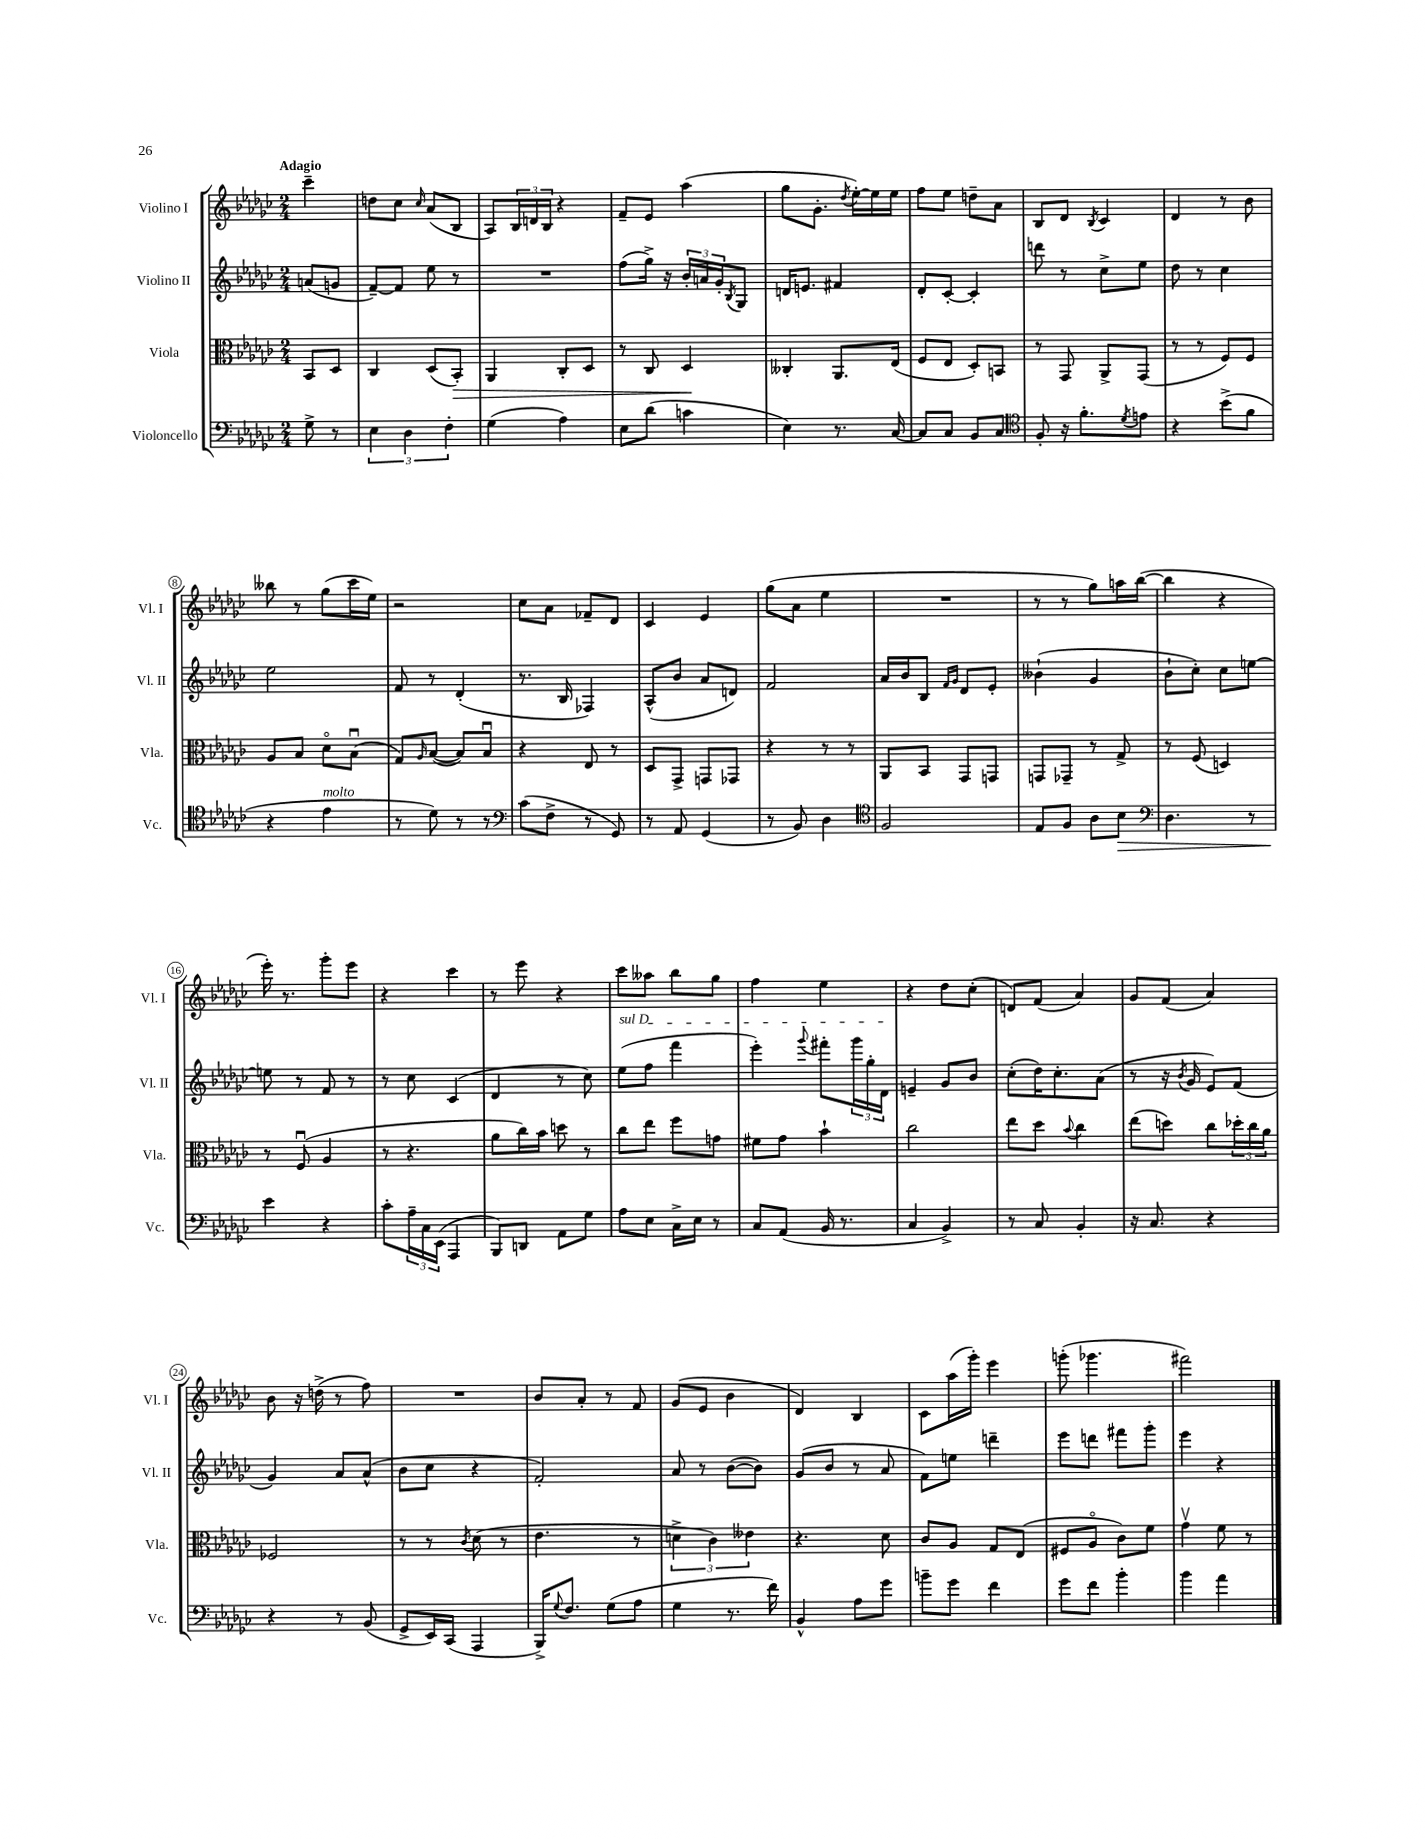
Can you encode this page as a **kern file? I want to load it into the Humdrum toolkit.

**kern	**kern	**kern	**kern
*staff4	*staff3	*staff2	*staff1
*clefF4	*clefC3	*clefG2	*clefG2
*k[b-e-a-d-g-c-]	*k[b-e-a-d-g-c-]	*k[b-e-a-d-g-c-]	*k[b-e-a-d-g-c-]
*M2/4	*M2/4	*M2/4	*M2/4
8G-^	8BB-	(8a	4ccc-~
8r	8D-	8g	.
=	=	=	=
6E-	4C-	[8f~)	8dd
.	.	8f]	8cc-
6D-	.	.	.
.	.	.	16qqcc-
.	(8D-	8ee-	(8a-
6F'	.	.	.
.	8BB-')	8r	8B-
=	=	=	=
(4G-	4AA-	2r	8A-)
.	.	.	24B-
.	.	.	24d
.	.	.	24B-
4A-)	8C-'	.	4r
.	8D-	.	.
=	=	=	=
8E-	8r	(8ff	8f~
(8d-	8C-	16gg-^)	8e-
.	.	16r	.
4c	4D-	24b-'	(4aa-
.	.	24a	.
.	.	24g-'	.
.	.	8qB-	.
.	.	8G-	.
=	=	=	=
4E-)	4C--'	16d	8gg-
.	.	8.e	.
.	.	.	8.g-'
8.r	8.AA-	4f#	.
.	.	.	8qdd-
.	.	.	[16ee-')
.	.	.	16ee-]
[16C-	(16E-	.	16ee-
=	=	=	=
8C-]	8F	8d-'	8ff
8C-	8E-	[8c-'	8ee-
8BB-	8D-')	4c-']	8dd~
8C-	8BB	.	8a-
=	=	=	=
*clefC4	*	*	*
8F'	8r	8ddd	8B-
16r	8GG-	8r	8d-
8.f'	.	.	.
.	.	.	8qB-
.	8AA-^	8cc-^	4c-
8qd-	.	.	.
8e	(8GG-	8ee-	.
=	=	=	=
4r	8r	8dd-	4d-
.	8r	8r	.
(8b-^	8F)	4cc-	8r
8f	8F	.	8b-
=	=	=	=
4r	8A-	2ee-	8bb--
.	8B-	.	8r
4e-	8d-o	.	(8gg-
.	(8B-u	.	16ccc-
.	.	.	16ee-)
=	=	=	=
8r	8G-)	8f	2r
.	16qqA-	.	.
8d-)	([8B-	8r	.
8r	8B-])	(4d-'	.
8r	8B-u	.	.
=	=	=	=
*clefF4	*	*	*
(8c-	4r	8.r	8cc-
8F^	.	.	8a-
.	.	16B-	.
8r	8E-	4F-)	8f-~
8GG-)	8r	.	8d-
=	=	=	=
8r	8D-	(8A-^^	4c-
8AA-	8GG-^	8b-	.
(4GG-	8GG	8a-	4e-
.	8GG-	8d)	.
=	=	=	=
8r	4r	2f	(8gg-
8BB-)	.	.	8a-
4D-	8r	.	4ee-
.	8r	.	.
=	=	=	=
*clefC4	*	*	*
2F	8AA-	16a-	2r
.	.	16b-	.
.	8BB-	8B-	.
.	.	16qqf	.
.	.	16qqg-	.
.	8GG-	8d-	.
.	8GG	8e-'	.
=	=	=	=
8E-	8GG	(4b--`	8r
8F	8GG-~	.	8r
8A-	8r	4g-	8gg-)
8B-	8G-^	.	16aa
.	.	.	([16bb-
=	=	=	=
*clefF4	*	*	*
4.D-	8r	8b-`	4bb-]
.	(8F	8cc-')	.
.	4D)	8cc-	4r
8r	.	[8ee	.
=	=	=	=
4e-	8r	8ee]	16eee-')
.	.	.	8.r
.	(8Fu	8r	.
4r	4A-	8f	8ggg-'
.	.	8r	8eee-
=	=	=	=
8c-'	8r	8r	4r
24A-~	4.r	8cc-	.
24C-	.	.	.
(24EE-	.	.	.
4AAA-	.	(4c-	4ccc-
=	=	=	=
8BBB-)	8a-	4d-	8r
8DD	16cc-)	.	8eee-
.	16b-	.	.
8AA-	8dd	8r	4r
8G-	8r	8cc-)	.
=	=	=	=
8A-	8cc-	(8ee-	8ccc-
8E-	8ee-	8ff	8aa--
16C-^	8ff	4fff	8bb-
16E-	.	.	.
8r	8g	.	8gg-
=	=	=	=
8C-	8f#	4eee-')	4ff
(8AA-	8g-	.	.
.	.	8qqggg-	.
16BB-	4b-`	8fff#'	4ee-
8.r	.	.	.
.	.	24ggg-	.
.	.	24gg-'	.
.	.	24d-	.
=	=	=	=
4C-	2cc-	4e~	4r
4BB-^)	.	8g-	8dd-
.	.	8b-	(8cc-'
=	=	=	=
8r	8ee-	(8cc-'	8d)
8C-	8dd-	16dd-)	(8f
.	.	8.cc-'	.
.	8qqb-	.	.
4BB-'	4cc-	.	4a-)
.	.	(8a-	.
=	=	=	=
16r	(8ee-	8r	8g-
8.C-	.	.	.
.	8dd)	16r	(8f
.	.	8qb-	.
.	.	16g-	.
4r	8cc-	8e-)	4a-)
.	24dd-'	(8f	.
.	24cc-	.	.
.	24a-	.	.
=	=	=	=
4r	2F-	4g-)	8b-
.	.	.	16r
.	.	.	(16dd^
8r	.	8a-	8r
(8BB-	.	(8a-^^	8ff)
=	=	=	=
8GG-^	8r	8b-	2r
16EE-)	8r	8cc-	.
(16CC-	.	.	.
.	8qc-	.	.
4AAA-	(8d-	4r	.
.	8r	.	.
=	=	=	=
16BBB-^)	4.e-	2f')	8b-
8qqG-	.	.	.
8.F	.	.	.
.	.	.	8a-'
(8G-	.	.	8r
8A-	8r	.	8f
=	=	=	=
4G-	6d^	8a-	(8g-
.	.	8r	8e-
.	6c-)	.	.
8.r	.	([8b-	4b-
.	6e--	.	.
.	.	8b-])	.
16f)	.	.	.
=	=	=	=
4BB-^^	4.r	(8g-	4d-)
.	.	8b-	.
8A-	.	8r	4B-
8g-	8d-	8a-	.
=	=	=	=
8b~	8c-	8f)	8c-
8g-	8A-	8ee	(16aa-
.	.	.	16ggg-')
4f	8G-	4ddd~	4eee-
.	(8E-	.	.
=	=	=	=
8g-	8F#	8eee-	(8ggg'
8f	8A-o	8ddd	4.ggg-
4b-'	8c-)	8fff#	.
.	8f	8ggg-'	.
=	=	=	=
4b-	4g-v	4eee-	2fff#)
4a-	8f	4r	.
.	8r	.	.
==	==	==	==
*-	*-	*-	*-
